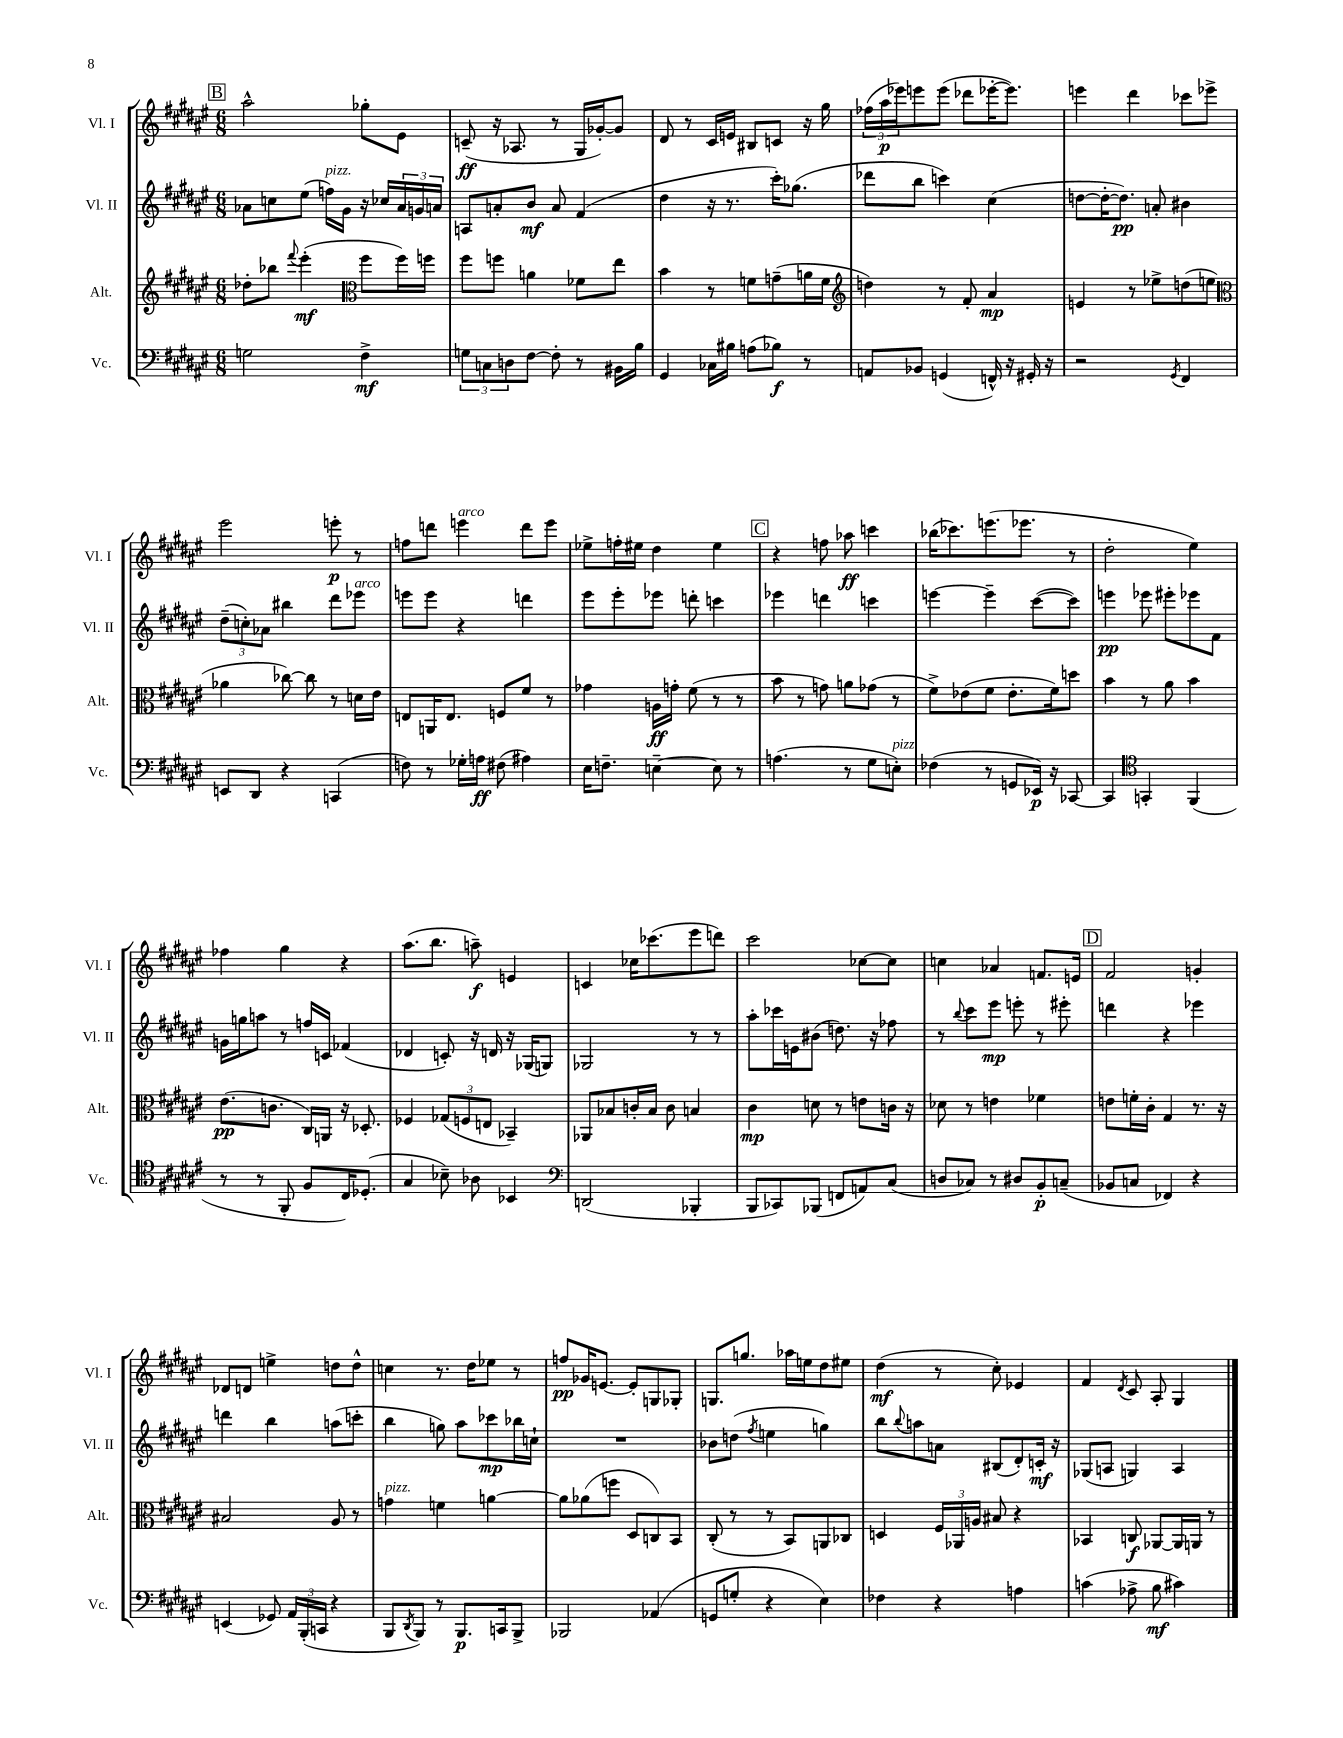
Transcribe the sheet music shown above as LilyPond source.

<<
\new StaffGroup <<
\new Staff = "s0" \with { instrumentName = "Vl. I" shortInstrumentName = "Vl. I" } {
    \clef treble \key fis \major \numericTimeSignature \time 6/8
    \mark \markup { \box "B" } ais''2-^ ges''8-. eis'8 |
    c'8--\ff( r16 aes8. r8 gis16 ges'16~-.) ges'8 |
    dis'8 r8 cis'16 e'16 bis8 c'8 r16 gis''16 |
    \tuplet 3/2 { fes''16( ais''16\p ees'''16) } e'''8 e'''8( des'''8 ees'''16~-. ees'''8.) |
    e'''4 dis'''4 ces'''8 ees'''8-> |
    eis'''2 e'''8-.\p r8 |
    f''8 d'''8 e'''4^\markup { \italic "arco" } d'''8 e'''8 |
    ees''8-> f''16-. eis''16 dis''4 eis''4 |
    \mark \markup { \box "C" } r4 f''8 aes''8\ff c'''4 |
    bes''16( ces'''8.) e'''8.( ees'''8. r8 |
    dis''2-. eis''4) |
    fes''4 gis''4 r4 |
    ais''8.( b''8. a''8--\f) e'4 |
    c'4 ces''16 ces'''8.( eis'''8 d'''8) |
    cis'''2 ces''8~ ces''8 |
    c''4 aes'4 f'8. e'16 |
    \mark \markup { \box "D" } fis'2 g'4-. |
    des'8 d'8 e''4-> d''8 d''8-^ |
    c''4 r8. dis''16 ees''8 r8 |
    f''8\pp ges'16 e'8.~ e'8-. g8 ges8-. |
    g8. g''8. aes''16 e''16 dis''8 eis''8 |
    dis''4\mf( r8 cis''8-.) ees'4 |
    fis'4 \acciaccatura { dis'8 } cis'8 ais8-. gis4 \bar "|." |
}
\new Staff = "s1" \with { instrumentName = "Vl. II" shortInstrumentName = "Vl. II" } {
    \clef treble \key fis \major \numericTimeSignature \time 6/8
    \mark \markup { \box "B" } aes'8 c''8 eis''8( f''16^\markup { \italic "pizz." }) gis'16 r16 ces''16 \tuplet 3/2 { aes'16 g'16 a'16 } |
    a8 a'8-. b'8\mf a'8 fis'4( |
    dis''4 r16 r8. cis'''16-.) ges''8.( |
    des'''8 b''8 c'''4) cis''4( |
    d''8~ d''16~-. d''8.\pp) a'8-. bis'4 |
    \tuplet 3/2 { dis''8--( c''8-.) aes'8 } bis''4 dis'''8 ees'''8^\markup { \italic "arco" } |
    e'''8 e'''8 r4 d'''4 |
    eis'''8 eis'''8-. ees'''8 d'''8-. c'''4 |
    \mark \markup { \box "C" } ees'''4 d'''4 c'''4 |
    e'''4~ e'''4-- cis'''8~( cis'''8) |
    e'''4\pp ees'''8 eis'''8-. ees'''8 fis'8 |
    g'16 g''16 a''8 r8 f''16 c'16 fes'4( |
    des'4 c'8-.) r16 d'16 r16 ges16( g8) |
    ges2 r8 r8 |
    ais''8-. ces'''16 e'16 bis'8( d''8.) r16 fes''8 |
    r8 \appoggiatura { b''8 } cis'''8 eis'''8\mp e'''8-. r8 eis'''8-. |
    \mark \markup { \box "D" } d'''4 r4 ees'''4 |
    d'''4 b''4 a''8( c'''8-. |
    b''4 g''8) ais''8 ces'''8\mp bes''16 c''16-! |
    R2. |
    bes'8 d''8( \acciaccatura { fis''8 } e''4 g''4) |
    b''8 \appoggiatura { b''8 } a''8 a'8 bis8( dis'8-.) c'16-.\mf r16 |
    ges8( a8 g4) a4 \bar "|." |
}
\new Staff = "s2" \with { instrumentName = "Alt." shortInstrumentName = "Alt." } {
    \clef treble \key fis \major \numericTimeSignature \time 6/8
    \mark \markup { \box "B" } des''8-. bes''8 \appoggiatura { fis'''8 } eis'''4-.\mf( \clef alto fis''8 fis''16) f''16 |
    fis''8 f''8 a'4 fes'8 eis''8 |
    b'4 r8 f'8 g'8--( a'16 f'16 |
    \clef treble d''4) r8 fis'8-. ais'4\mp |
    e'4 r8 ees''8-> d''8( e''8 |
    \clef alto aes'4 ces''8~) ces''8 r8 d'16 eis'16 |
    e8 a,16 e8. f8 fis'8 r8 |
    ges'4 a16\ff g'16-. fis'8( r8 r8 |
    \mark \markup { \box "C" } b'8 r8 g'8) a'8 ges'8( r8 |
    fis'8->) ees'8( fis'8 ees'8.-. fis'16) d''8 |
    b'4 r8 ais'8 b'4 |
    eis'8.\pp( c'8. cis16) a,16 r16 des8.-. |
    fes4 \tuplet 3/2 { ges8( f8 e8 } bes,4--) |
    aes,8 bes8 c'16-. bes16 c'8 b4 |
    cis'4\mp d'8 r8 e'8 c'16 r16 |
    des'8 r8 e'4 fes'4 |
    \mark \markup { \box "D" } e'8 f'16-. cis'16-. gis4 r8. r16 |
    bis2 ais8 r8 |
    g'4^\markup { \italic "pizz." } f'4 a'4~ |
    a'8 aes'8( f''8 dis8 c8) b,8 |
    cis8-.( r8 r8 b,8) a,8 ces8 |
    d4 \tuplet 3/2 { fis16 aes,16 a16 } bis8 r4 |
    bes,4 c8\f aes,8~ aes,16 a,16 r8 \bar "|." |
}
\new Staff = "s3" \with { instrumentName = "Vc." shortInstrumentName = "Vc." } {
    \clef bass \key fis \major \numericTimeSignature \time 6/8
    \mark \markup { \box "B" } g2 fis4->\mf |
    \tuplet 3/2 { g8 c8 d8 } fis8~ fis8-. r8 bis,16 b16 |
    gis,4 ces16 bis16 a8( bes8\f) r8 |
    a,8 bes,8 g,4( f,16-^) r16 gis,16-. r16 |
    r2 \acciaccatura { gis,8 } fis,4 |
    e,8 dis,8 r4 c,4( |
    f8) r8 ges16-. a16\ff fis8( ais4) |
    eis16 f8.-- e4~-- e8 r8 |
    \mark \markup { \box "C" } a4.( r8 gis8 e8-.^\markup { \italic "pizz." }) |
    fes4( r8 g,8 ees,16\p) r16 ces,8~ |
    ces,4 \clef tenor g,4-. fis,4( |
    r8 r8 fis,8-. fis8 cis16) des8.-.( |
    gis4 bes8--) aes8 bes,4 |
    \clef bass d,2( bes,,4-. |
    b,,8 ces,8) bes,,8( f,8 a,8) cis8( |
    d8 ces8) r8 dis8 b,8-.\p c8--( |
    \mark \markup { \box "D" } bes,8 c8 fes,4) r4 |
    e,4( ges,8) \tuplet 3/2 { ais,16 b,,16-.( c,16 } r4 |
    b,,8 \acciaccatura { dis,8 } b,,8) r8 b,,8.\p c,16 b,,8-> |
    bes,,2 aes,4( |
    g,8 g8-. r4 eis4) |
    fes4 r4 a4 |
    c'4( aes8-> b8\mf cis'4) \bar "|." |
}
>>
>>
\layout { \context { \Score \remove "Bar_number_engraver" } }
